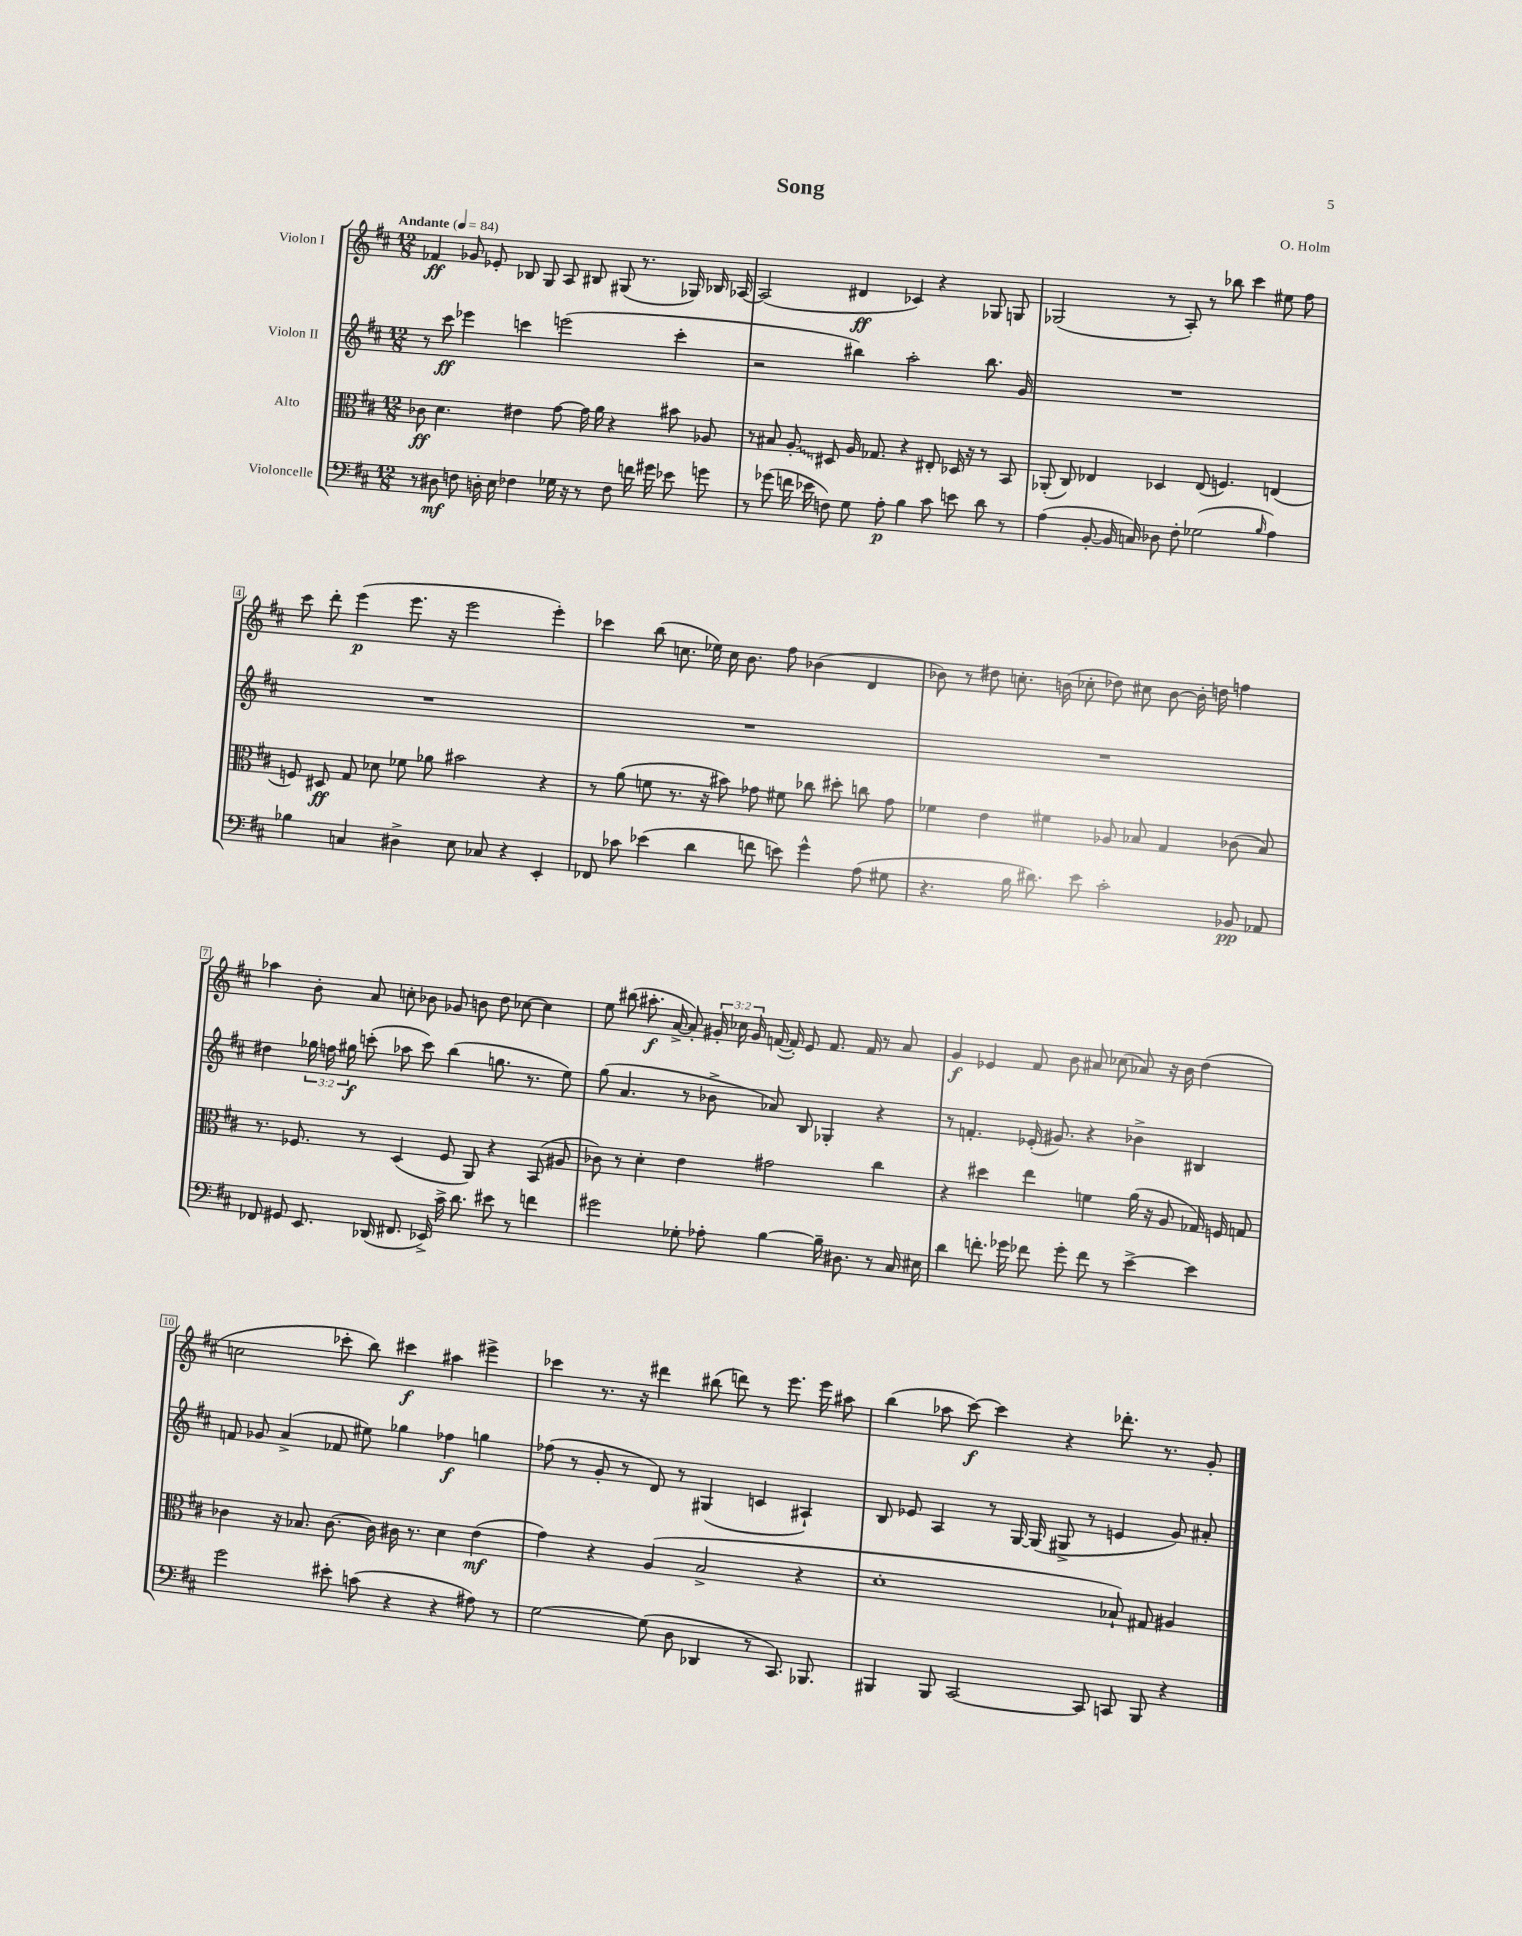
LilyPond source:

\header { title = "Song" composer = "O. Holm" }
<<
\new StaffGroup <<
\new Staff = "s0" \with { instrumentName = "Violon I" } {
    \clef treble \key d \major \numericTimeSignature \time 12/8 \override Staff.TupletNumber.text = #tuplet-number::calc-fraction-text \tempo "Andante" 4 = 84
    \autoBeamOff fes'4\ff ges'8 ees'8-. bes8 g8 a8 bis8 gis8( r8. ges16) bes16 aes16~ |
    aes2( dis'4\ff ces'4) r4 ges8 g8 |
    ges2( r8 a8-.) r8 bes''8 cis'''4 eis''8 fis''8 |
    cis'''8 d'''8-. e'''4\p( e'''8. r16 e'''2 e'''4-.) |
    ces'''4 b''8( c''8. ees''16) c''16 b'8. fis''8 bes'4( d'4 |
    bes'8) r8 dis''8 c''8.-. b'16( ces''8-. des''8) cis''8 b'8~ b'16-. d''16 f''4 |
    aes''4 b'8-. a'8 c''8-. bes'8 ges'8 b'8 d''8 ces''8~ ces''4 |
    e''8 bis''8( ais''8.-.\f a'16~-> a'8-.) \tuplet 3/2 { gis'16-. ces''16 gis'16 } f'16~( f'16-.) e'8 f'8. f'16 r8 a'8 |
    g'4\f ees'4 fis'8 b'8 ais'8 ces''8( aes'8) r16 b'16 d''4( |
    c''2 ces'''8-. b''8) cis'''4\f ais''4 eis'''4-> |
    ces'''4 r8. r16 dis'''4 bis''8( d'''8) r8 e'''8. e'''16 ais''8 |
    b''4( aes''8 cis'''8~\f) cis'''4 r4 des'''8.-. r8. g'8-. \bar "|." |
}
\new Staff = "s1" \with { instrumentName = "Violon II" } {
    \clef treble \key d \major \numericTimeSignature \time 12/8 \override Staff.TupletNumber.text = #tuplet-number::calc-fraction-text
    \autoBeamOff r8 cis'''8\ff ees'''4 c'''4 e'''2( c'''4-. |
    r2 bis''4) a''2-. bis''8. g'16 |
    R1. |
    R1. |
    R1. |
    R1. |
    dis''4 \tuplet 3/2 { ges''16 f''16 gis''16\f } c'''8-.( aes''8 c'''8) b''4( g''8. r8. e''8) |
    g''8( a'4. r8 bes'8-> aes'8) b8 ges4-. r4 |
    r8 f'4.-. ees'16-.( gis'8.) r4 bes'4-> bis4 |
    f'8 ges'8 a'4->( fes'8 eis''8) ges''4 fes''4\f g''4 |
    fes''8( r8 g'8-. r8 d'8) r8 gis4( c'4 ais4-!) |
    b8 ees'8 a4 r8 g16~ g16( gis8-> r8 e'4 g'8) ais'8-. \bar "|." |
}
\new Staff = "s2" \with { instrumentName = "Alto" } {
    \clef alto \key d \major \numericTimeSignature \time 12/8
    \autoBeamOff ces'8\ff d'4. eis'4 g'8~ g'16 a'16 r4 bis'8 aes8 |
    r8 bis8 \once \override Glissando.style = #'zigzag a8-.\glissando dis8 a16 ges8. r4 eis8-. des16 r16 r8 b,8 |
    aes,8-.( cis8) ees4 des4 ees8( f4.) e4( |
    f8) dis8\ff g8 des'8 fes'8 aes'8 bis'2 r4 |
    r8 a'8( f'8 r8. r16 bis'8) ges'8 fis'8 ces''8 dis''8-. c''8 ges'8 |
    fes'4 e'4 fis'4 aes8 bes8 g4 ces'8( bes8) |
    r8. fes8. r8 d4( fes8 a,8) r4 b,8( ais8 |
    ces'8) r8 d'4-. e'4 gis'2 cis''4 |
    r4 dis''4 e''4 f'4 a'16( r16 a8 ges16) f16 g8 |
    ces'4 r16 bes8. ces'8.~ ces'16 cis'16 r8. d'4 e'4\mf( |
    g'4) r4 a4( b2-> r4 |
    d'1-. bes8-!) gis8 ais4 \bar "|." |
}
\new Staff = "s3" \with { instrumentName = "Violoncelle" } {
    \clef bass \key d \major \numericTimeSignature \time 12/8
    \autoBeamOff r8 dis8\mf f8 d16-. e16 fes4 ges16 r16 r8 fes8 f'16 gis'16 ees'8 g'8 |
    r8 ges'8( f'16 ees'16 f8) g8 a8-.\p b4 cis'8 e'8 d'8 r8 |
    a4( b,8~-. b,16 c16) des8 fis8-. ges2( \grace { b16 } a4) |
    bes4 c4 dis4-> e8 ces8 r4 e,4-. |
    fes,8 ces'8 ees'4( d'4 f'8 e'8) g'4-^ a8( gis8 |
    r4. b16 dis'8.) e'8 cis'2-. bes,8\pp aes,8 |
    fes,8 gis,8 e,8. des,16( fis,8. ees,16->) cis'16-> d'8. eis'8 r8 f'4 |
    gis'2 ges8-. aes8-. b4~ b16-- dis8. r8 cis16 eis16 |
    d'4 f'8.-. ges'16 fes'8 ges'8-. fes'8 r8 e'4~-> e'4 |
    g'2 eis'8-. c'8( r4 r4 ais8) r8 |
    g2~ g8( d8 des,4 r8 cis,8.) bes,,8. |
    bis,,4 bis,,8 cis,2~ cis,8 c,8 bis,,8 r4 \bar "|." |
}
>>
>>
\layout { \context { \Score \override BarNumber.stencil = #(make-stencil-boxer 0.1 0.3 ly:text-interface::print) } }
